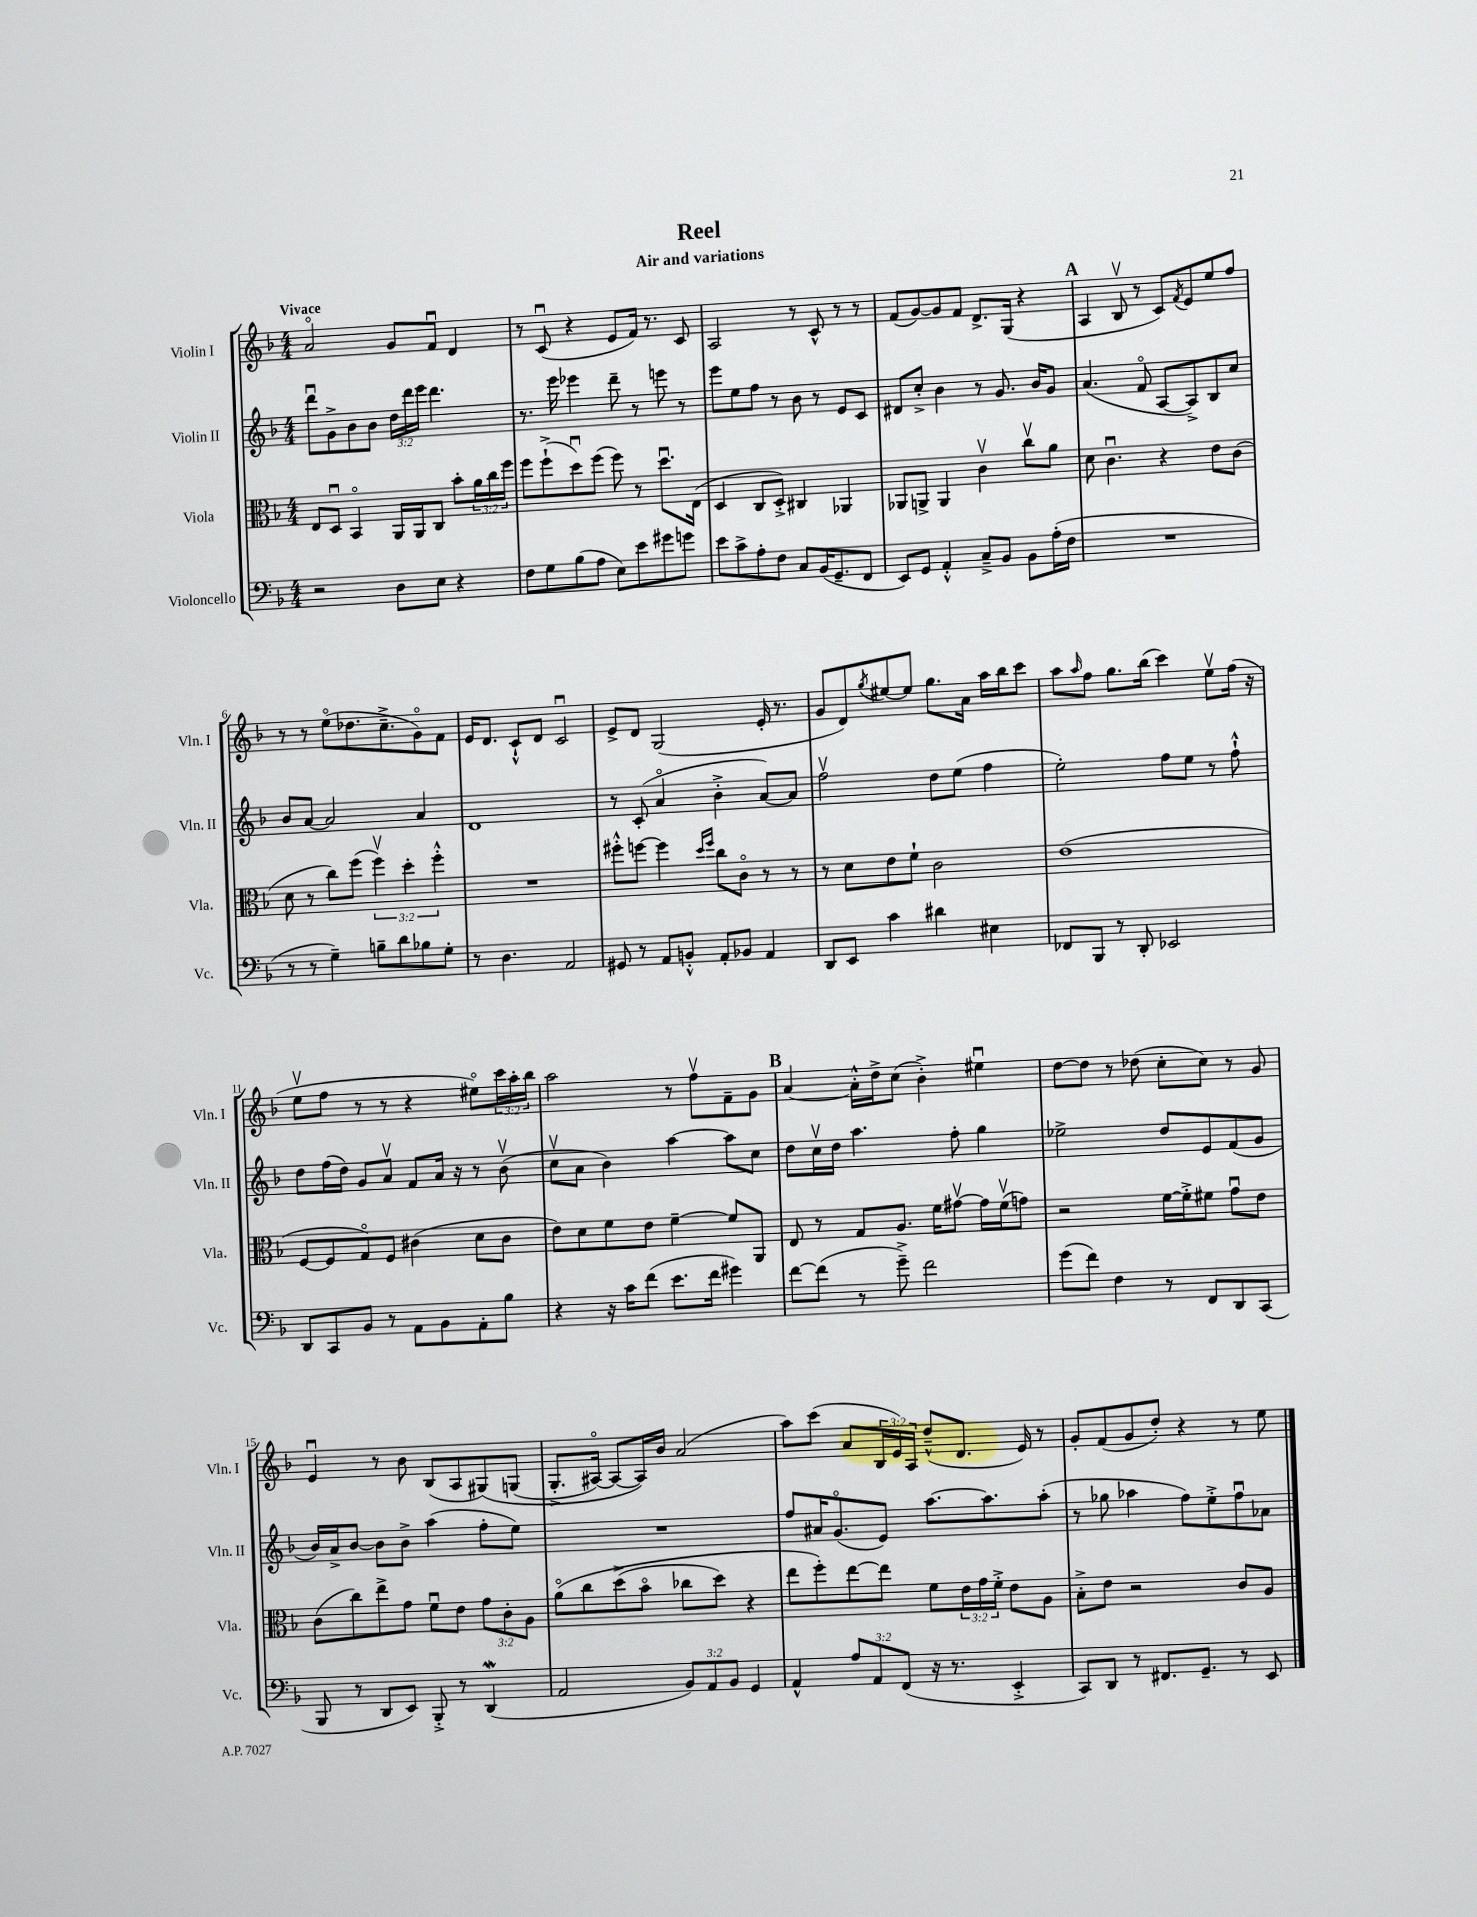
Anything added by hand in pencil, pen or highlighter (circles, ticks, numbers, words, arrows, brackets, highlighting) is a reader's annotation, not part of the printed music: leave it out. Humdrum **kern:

**kern	**kern	**kern	**kern
*staff4	*staff3	*staff2	*staff1
*clefF4	*clefC3	*clefG2	*clefG2
*k[b-]	*k[b-]	*k[b-]	*k[b-]
*M4/4	*M4/4	*M4/4	*M4/4
2r	8E	8dddu	2ao
.	8Du	8g^	.
.	4BB-o	8b-	.
.	.	8b-	.
8D	16AA	24dd	8g
.	.	24ddd	.
.	16AA	.	.
.	.	24eee	.
8E	8C	4.ddd	8fu
4r	8b-'	.	4d
.	24a	.	.
.	24cc	.	.
.	24ff	.	.
=	=	=	=
8F	8ff	8.r	8r
8G	(8ff`^	.	(8cu
.	.	16eee	.
(8B-	8ddu)	4eee-	4r
8A	(8ff	.	.
8E)	8ff)	8ddd~	8e
8e	8r	8r	16f)
.	.	.	8.r
8g#	8.ddu	8eee	.
8g	.	8r	8c
.	(16E	.	.
=	=	=	=
8e	4D	8eee	2A
8c^	.	8ee	.
8A'	8C	8ff	.
8F	8D'^)	8r	.
8C	4C#	8b-	8r
(16BB-	.	8r	8c^^
8.GG~	.	.	.
.	4AA-	8e	8r
8FF	.	8c	8r
=	=	=	=
8EE)	8AA-	8d#	(8f
8GG	8AA^	8cc'^	[8g)
4AA'^^	4AA	4b-	8g]
.	.	.	8f
8C~^	4cv	8r	8.d^
8BB-	.	8.g	.
.	.	.	(16G
8BB-	8ccv	.	4r
.	.	16b-	.
(16A'	8a	8g	.
16F	.	.	.
=	=	=	=
1r	8d	(4.a	4A
.	4.cu	.	.
.	.	.	8B-v
.	.	8fo	8r
.	4r	[8A	8c)
.	.	.	8qf
.	.	8A^])	8e
.	8e	8B-	8ee
.	(8c	8cc	8ff
=	=	=	=
8r	8d	8b-	8r
8r	8r	[8a	8r
4G~)	8cc)	2a]	(8eeo
.	(8ff	.	8.dd-
8B~	6ffv)	.	.
.	.	.	8.cc~^
8d	.	.	.
.	6dd'	.	.
8B-	.	4a	8go)
.	6ff'^^	.	.
8G'	.	.	8f
=	=	=	=
8r	1r	1d	16e
.	.	.	8.d
4.D	.	.	.
.	.	.	8c`^^
.	.	.	8d
2AA	.	.	2cu
=	=	=	=
8GG#	8ff#'^^	8r	8e^
8r	[8ff	(8c'	8d
8AA	4ff]	4ao	(2G
8BB'^^	.	.	.
.	16qqdd	.	.
.	16qqff	.	.
8AA'	8cc	4b-'^	.
8BB-	8co	.	.
4AA	8r	[8a)	16e'
.	.	.	8.r
.	8r	8a]	.
=	=	=	=
8DD	8r	2ffv	8g
8EE	8d	.	8d)
.	.	.	8qgg
4c	8e	.	[8ee#
.	8f`	.	8ee#]
4d#	2c	8dd	8.gg
.	.	(8ee	.
.	.	.	16a
4E#	.	4ff	16aa
.	.	.	16bb-
.	.	.	8ccc
=	=	=	=
8FF-	(1e	2ee')	8aa
.	.	.	16qqaa
8BBB-	.	.	8ff
8r	.	.	8.gg
8DD'	.	.	.
.	.	.	(16bb-
2EE-	.	8ff	4ccc)
.	.	8ee	.
.	.	8r	8eev
.	.	8ff`^^	(16ff
.	.	.	16r
=	=	=	=
8DD	[8F	8dd	8eev
8CC	8F]	(16ff	8ff
.	.	16dd)	.
8BB-	8Go)	8g	8r
8r	8F	8av	8r
8AA	(4c#	8f	4r
8BB-	.	16a	.
.	.	16r	.
8AA'	8d	8r	8ee#o)
8B-	8c#	(8b-v	24ccc
.	.	.	24aa'
.	.	.	24bb-
=	=	=	=
4r	8e)	8ccv	2aa
.	8d	8a	.
16r	8f	4b-)	.
16c	.	.	.
(8f	8e	.	.
8.e	[4f~	[4aa	8r
.	.	.	8ffv
16f	.	.	.
4g#)	8f]	8aa]	8f~
.	8AA	8cc	8g
=	=	=	=
[8f	8E	8dd	[4a
(8f]	8r	16ccv	.
.	.	16dd	.
8r	8G	4.aa	16a'^^]
.	.	.	16dd^
8g~^)	8.A	.	(8cc
2f	.	.	4b-'^)
.	16f	.	.
.	[8g#v	8ff'	.
.	16g#]	4gg	4ee#u
.	(16fv	.	.
.	8g)	.	.
=	=	=	=
(8g	2r	2ee-^	[8dd
8f)	.	.	8dd]
4F	.	.	8r
.	.	.	(8dd-
8r	[16f	8dd	8cc'
.	16f'^]	.	.
8FF	8f#	8e	8cc)
8DD	8gu	(8f	8r
(8CC	8e	8g	8g
=	=	=	=
8BBB-	(8c	16b-)	4eu
.	.	16a^	.
8r	8cc)	[8b-	.
8DD	8ee^	8b-]	8r
8EE)	8g	8b-^	8b-
8BBB-'^	8fu	(4aa	(8B-
8r	8e	.	8A
(4DD	12g	8ff'	&(8G#)
.	12c'	.	.
.	.	8ee)	(8G
.	12A	.	.
=	=	=	=
2AA	&(8ao	1r	8.G'^
.	8cc	.	.
.	.	.	[16A#o)
.	(8dd^	.	8A#_
.	8b-o	.	16A#]&)
.	.	.	16b-
12BB-)	8cc-	.	(2a
12AA	.	.	.
.	8dd)	.	.
12BB-	.	.	.
4GG	4r	.	.
=	=	=	=
4AA^^	8ee	8ff	8aa)
.	8ff'&)	16a#	(8ccc
.	.	(8.go	.
12A	[8ee	.	8a
12AA	.	.	.
.	8ee]	8e)	24B-
(12FF	.	.	24e)
.	.	.	24A
16r	8f	[8.aa	(8dd~^^
8.r	.	.	.
.	24e	.	8.d
.	24g	.	.
.	.	8.aa]	.
.	24f'^	.	.
4EE'^	8e	.	.
.	.	.	16e)
.	8A	(8aa'	8r
=	=	=	=
8CC)	8B-'^	8r	8g'
8DD	8e	8gg-	(8f
8r	2r	4aa-	8g
8.FF#	.	.	8dd')
.	.	8ff)	4r
8.GG~	.	.	.
.	.	8ee'^	.
8r	8c	8ffu	8r
8EE	8A	8a-	8ee
==	==	==	==
*-	*-	*-	*-
